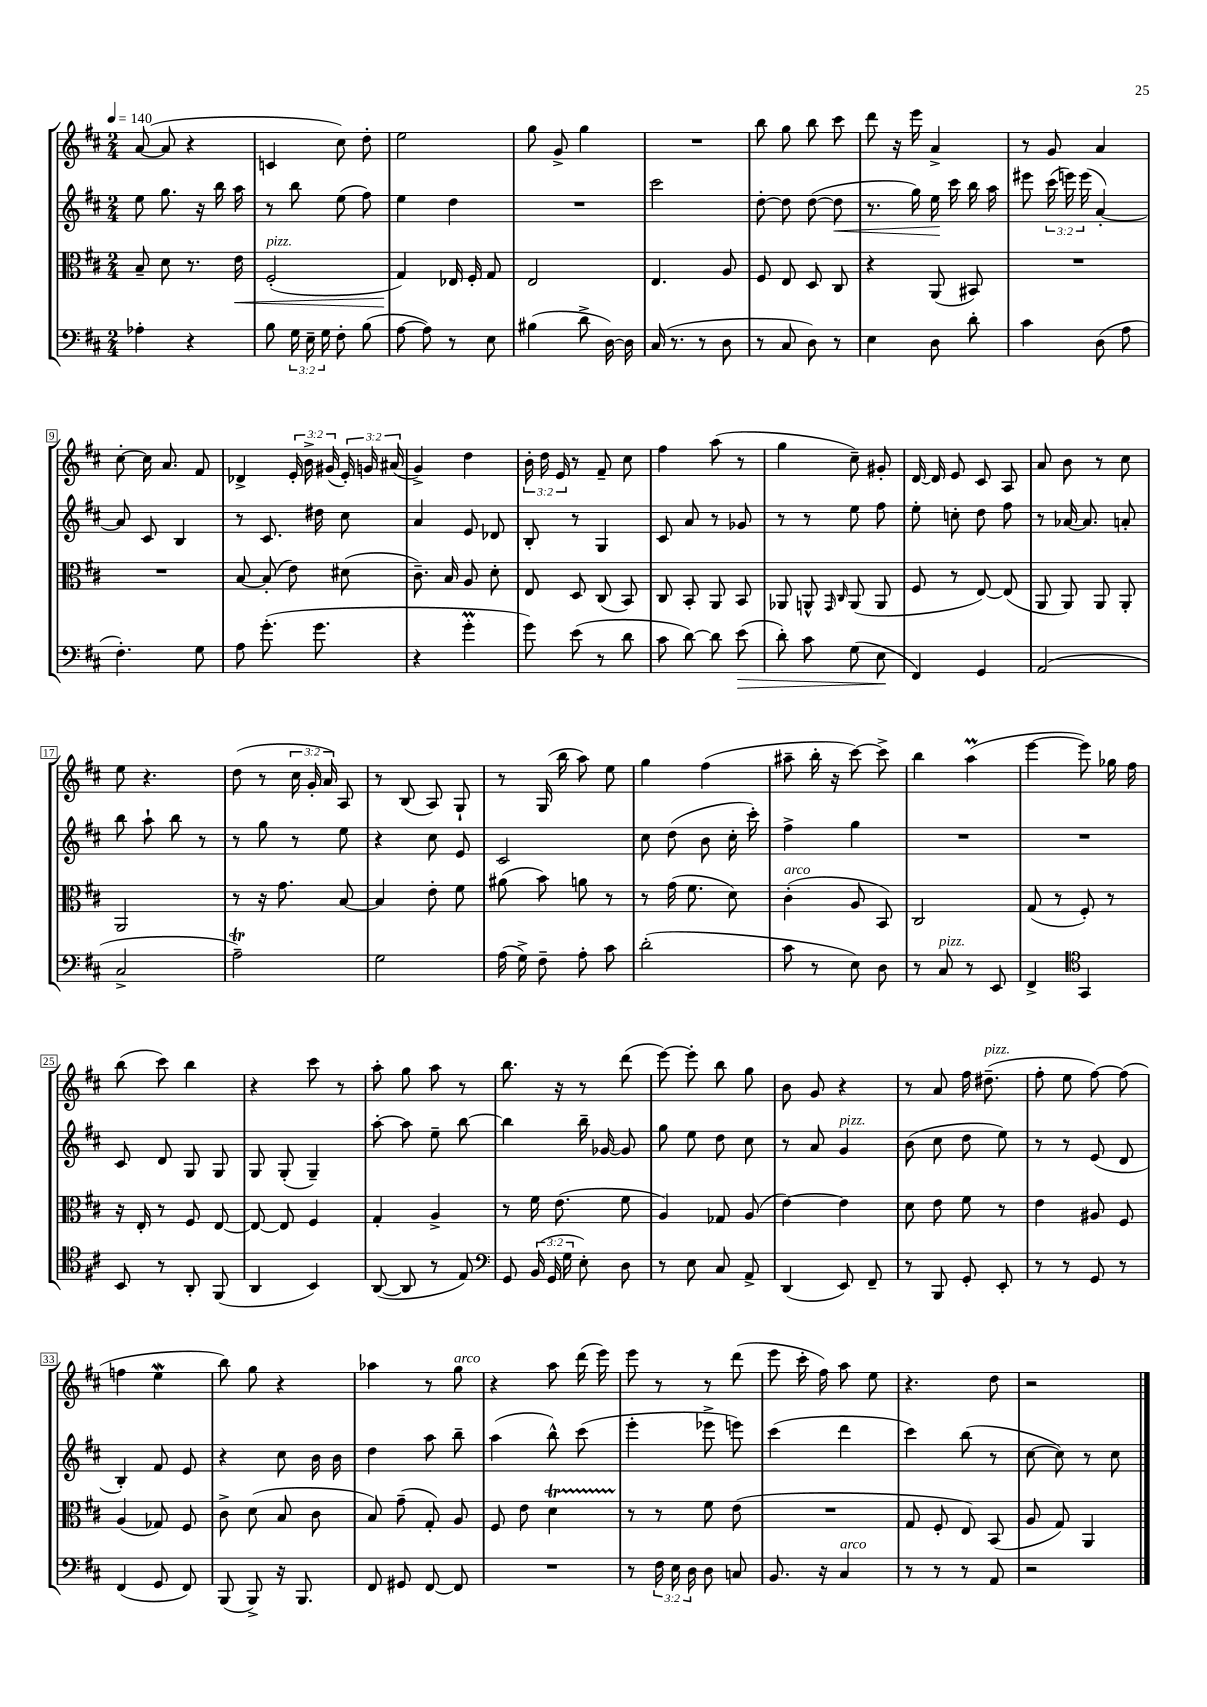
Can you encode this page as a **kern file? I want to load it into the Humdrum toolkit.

**kern	**kern	**kern	**kern
*staff4	*staff3	*staff2	*staff1
*clefF4	*clefC3	*clefG2	*clefG2
*k[f#c#]	*k[f#c#]	*k[f#c#]	*k[f#c#]
*M2/4	*M2/4	*M2/4	*M2/4
*MM140	*MM140	*MM140	*MM140
4A-'\	8B~/	8ee\	([8a/
.	8d\	8.gg\	8a/]
4r	8.r	.	4r
.	.	16r	.
.	.	16bb\	.
.	16e\	16aa\	.
=	=	=	=
8B\	(2F#'/	8r	4c/
24G\	.	8bb\	.
24E~\	.	.	.
24G\	.	.	.
8F#'\	.	(8ee\	8cc#\)
(8B\	.	8ff#\)	8dd'\
=	=	=	=
[8A\	4G/)	4ee\	2ee\
8A\])	.	.	.
8r	16E-/	4dd\	.
.	16F#'/	.	.
8E\	8G/	.	.
=	=	=	=
(4B#\	2E/	2r	8gg\
.	.	.	8g^/
8d^\	.	.	4gg\
[16D\)	.	.	.
16D\]	.	.	.
=	=	=	=
(16C#/	4.E/	2ccc#\	2r
8.r	.	.	.
8r	.	.	.
8D\	8A/	.	.
=	=	=	=
8r	8F#/	[8dd'\	8bb\
8C#/	8E/	8dd\]	8gg\
8D\)	8D/	([8dd\	8bb\
8r	8C#/	8dd\]	8ccc#\
=	=	=	=
4E\	4r	8.r	8ddd\
.	.	.	16r
.	.	16gg\)	16eee\
8D\	(8AA/	16ee\	4a^/
.	.	16ccc#\	.
8d'\	8BB#/)	16bb\	.
.	.	16aa\	.
=	=	=	=
4c#\	2r	8eee#\	8r
.	.	(24ccc#\	8g/
.	.	24eee\)	.
.	.	(24eee\	.
(8D\	.	[4a'/)	4a/
8A\	.	.	.
=	=	=	=
4.F#'\)	2r	8a/]	[8cc#'\
.	.	8c#/	16cc#\]
.	.	.	8.a/
.	.	4B/	.
8G\	.	.	8f#/
=	=	=	=
8A\	[8B/	8r	4d-^/
(8.g'\	(8B'/]	8.c#/	.
.	8e\)	.	24e'/
.	.	.	24b^\
8.g\	.	16dd#\	.
.	.	.	(24g#/
.	(8d#\	8cc#\	24e'/)
.	.	.	24g/
.	.	.	(24a#/
=	=	=	=
4r	8.c#~\)	4a/	4g^/)
.	16B/	.	.
4g'\	8A/	8e/	4dd\
.	8d'\	8d-/	.
=	=	=	=
8g\)	8E/	8B'/	24b'\
.	.	.	24dd\
.	.	.	24e/
(8e\	8D/	8r	8r
8r	(8C#/	4G/	8f#~/
8d\	8BB/)	.	8cc#\
=	=	=	=
8c#\	8C#/	8c#/	4ff#\
[8d\)	8BB'/	8a/	.
8d\]	8AA/	8r	(8aa\
(8e\	8BB/	8g-/	8r
=	=	=	=
8d'\)	8AA-/	8r	4gg\
8c#\	8AA^^/	8r	.
.	16qqGG/	.	.
.	16qqC#/	.	.
(8G\	(8AA/	8ee\	8cc#~\)
8E\	8AA/	8ff#\	8g#'/
=	=	=	=
4FF#/)	8F#/	8ee'\	[16d/
.	.	.	16d/]
.	8r	8cc'\	8e/
4GG/	[8E/)	8dd\	8c#/
.	(8E/]	8ff#\	8A/
=	=	=	=
(2AA/	8AA/	8r	8a/
.	8AA/)	[16a-/	8b\
.	.	8.a-/]	.
.	8AA/	.	8r
.	8AA'/	8a'/	8cc#\
=	=	=	=
2C#^/	2AA/	8bb\	8ee\
.	.	8aa`\	4.r
.	.	8bb\	.
.	.	8r	.
=	=	=	=
2A~\)	8r	8r	(8dd\
.	16r	8gg\	8r
.	8.g\	.	.
.	.	8r	24cc#\
.	.	.	24g'/
.	.	.	24a/)
.	[8B/	8ee\	8A/
=	=	=	=
2G\	4B/]	4r	8r
.	.	.	(8B/
.	8e'\	8cc#\	8A/)
.	8f#\	8e/	8G`/
=	=	=	=
(16A\	(8a#\	2c#/	8r
16G^\)	.	.	.
8F#~\	8b\)	.	(16G/
.	.	.	16bb\
8A'\	8a\	.	8aa\)
8c#\	8r	.	8ee\
=	=	=	=
(2d'\	8r	8cc#\	4gg\
.	(16g\	(8dd\	.
.	8.f#\	.	.
.	.	8b\	(4ff#\
.	8d\)	16cc#'\	.
.	.	16ccc#'\)	.
=	=	=	=
8c#\	(4c#'\	4ff#^\	8aa#~\
8r	.	.	16bb'\
.	.	.	16r
8E\)	8A/	4gg\	[8ccc#\)
8D\	8BB/)	.	8ccc#^\]
=	=	=	=
8r	2C#/	2r	4bb\
8C#/	.	.	.
8r	.	.	(4aa\
8EE/	.	.	.
=	=	=	=
4FF#^/	(8G/	2r	[4eee\
.	8r	.	.
*clefC4	*	*	*
4GG/	8F#'/)	.	8eee\])
.	8r	.	16gg-\
.	.	.	16ff#\
=	=	=	=
8BB/	16r	8c#/	(8bb\
.	16E'/	.	.
8r	8r	8d/	8ccc#\)
8AA'/	8F#/	8G/	4bb\
(8FF#/	[8E/	8G/	.
=	=	=	=
4AA/	8E/_	8G/	4r
.	8E/]	(8G'/	.
4BB/)	4F#/	4G~/)	8ccc#\
.	.	.	8r
=	=	=	=
([8AA/	4G'/	[8aa'\	8aa'\
8AA/]	.	8aa\]	8gg\
8r	4A^/	8ee~\	8aa\
8E/)	.	[8bb\	8r
=	=	=	=
*clefF4	*	*	*
8GG/	8r	4bb\]	8.bb\
(24BB/	16f#\	.	.
24GG/	.	.	.
.	(8.e\	.	16r
24G\	.	.	.
8E'\)	.	16bb~\	8r
.	.	[16g-/	.
8D\	8f#\	8g-/]	(8ddd\
=	=	=	=
8r	4A/)	8gg\	[8eee\)
8E\	.	8ee\	8eee'\]
8C#/	8G-/	8dd\	8bb\
8AA^/	(8A/	8cc#\	8gg\
=	=	=	=
(4DD/	[4e\)	8r	8b\
.	.	8a/	8g/
8EE/)	4e\]	4g/	4r
8FF#~/	.	.	.
=	=	=	=
8r	8d\	(8b\	8r
8BBB/	8e\	8cc#\	8a/
8GG'/	8f#\	8dd\	16ff#\
.	.	.	(8.dd#~\
8EE'/	8r	8ee\)	.
=	=	=	=
8r	4e\	8r	8ff#'\
8r	.	8r	8ee\
8GG/	8A#/	(8e/	[8ff#\)
8r	8F#/	8d/	(8ff#\]
=	=	=	=
(4FF#/	(4A/	4B'/)	4ff\
8GG/	8G-/)	8f#/	4ee\
8FF#/)	8F#/	8e/	.
=	=	=	=
(8BBB/	8c#^\	4r	8bb\)
8BBB^/)	(8d\	.	8gg\
16r	8B/	8cc#\	4r
8.BBB/	.	.	.
.	8c#\	16b\	.
.	.	16b\	.
=	=	=	=
8FF#/	8B/)	4dd\	4aa-\
8GG#/	(8g~\	.	.
[8FF#/	8G'/)	8aa\	8r
8FF#/]	8A/	8bb~\	8gg\
=	=	=	=
2r	8F#/	(4aa\	4r
.	8e\	.	.
.	4d\	8bb^^\)	8aa\
.	.	(8ccc#\	(16ddd\
.	.	.	16eee\)
=	=	=	=
8r	8r	4eee'\	8eee\
24F#\	8r	.	8r
24E\	.	.	.
24D\	.	.	.
8D\	8f#\	8eee-^\	8r
8C/	(8e\	8eee\)	(8ddd\
=	=	=	=
8.BB/	2r	(4ccc#\	8eee\
.	.	.	16ccc#'\
16r	.	.	16ff#\)
4C#/	.	4ddd\	8aa\
.	.	.	8ee\
=	=	=	=
8r	8G/	4ccc#\)	4.r
8r	8F#'/	.	.
8r	8E/)	(8bb\	.
8AA/	(8BB/	8r	8dd\
=	=	=	=
2r	8A/	[8cc#\	2r
.	8G/)	8cc#\])	.
.	4AA/	8r	.
.	.	8cc#\	.
==	==	==	==
*-	*-	*-	*-
